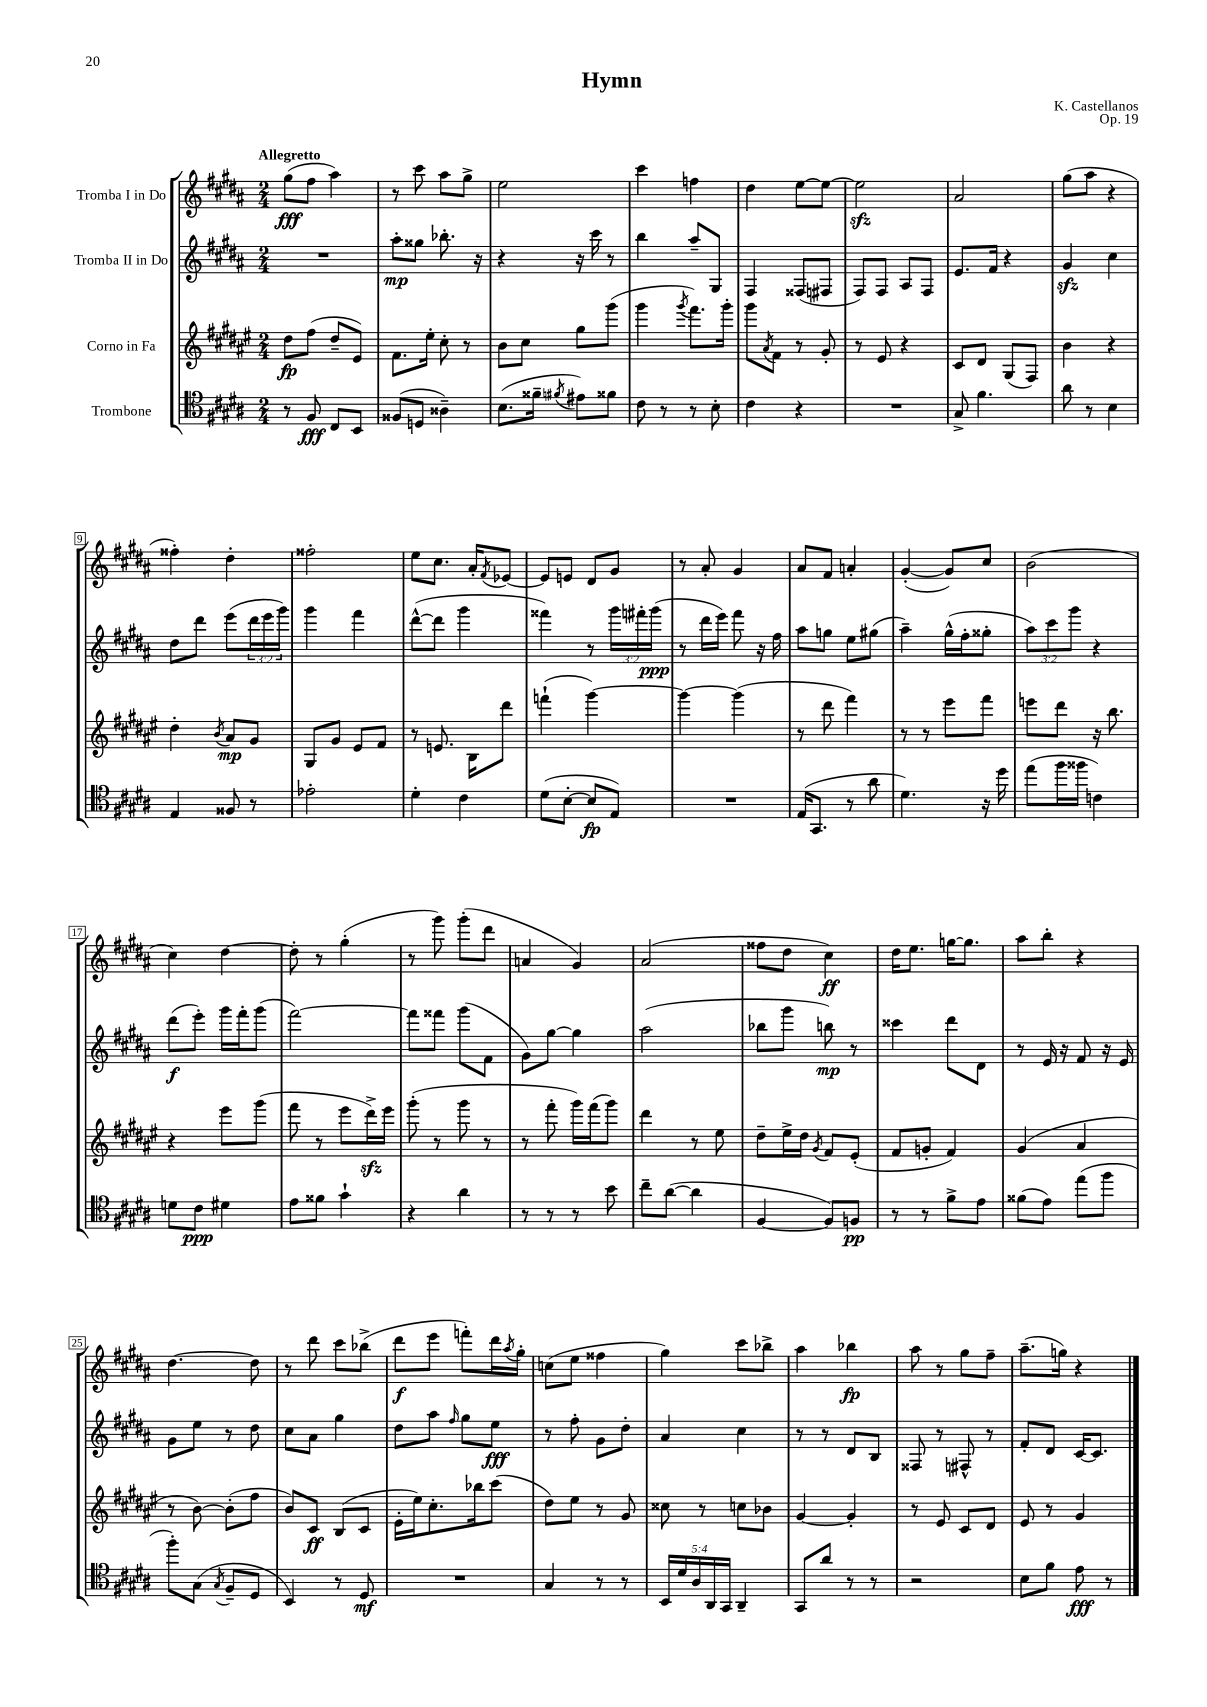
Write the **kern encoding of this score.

**kern	**kern	**kern	**kern
*staff4	*staff3	*staff2	*staff1
*clefC4	*clefG2	*clefG2	*clefG2
*k[f#c#g#d#a#]	*k[f#c#g#d#a#e#]	*k[f#c#g#d#a#]	*k[f#c#g#d#a#]
*M2/4	*M2/4	*M2/4	*M2/4
8r	8dd#	2r	(8gg#
8F#	(8ff#	.	8ff#
8C#	8dd#~	.	4aa#)
8BB	8e#)	.	.
=	=	=	=
(8F##	8.f#	8aa#'	8r
8D	.	8gg##	8ccc#
.	16ee#'	.	.
4A##~)	8cc#'	8.bb-'	8aa#
.	8r	.	8gg#^
.	.	16r	.
=	=	=	=
(8.B	8b	4r	2ee
.	8cc#	.	.
16f##~	.	.	.
8qf#	.	.	.
8e#)	8gg#	16r	.
.	.	16ccc#	.
8f##	(8ggg#	8r	.
=	=	=	=
8c#	4ggg#	4bb	4ccc#
8r	.	.	.
.	8qggg#	.	.
8r	8.fff#)	8aa#~	4ff
8B'	.	8G#	.
.	16ggg#'	.	.
=	=	=	=
4c#	8ggg#	4F#	4dd#
.	8qa#	.	.
.	8f#	.	.
4r	8r	(8F##	[8ee
.	8g#'	8F#	8ee_
=	=	=	=
2r	8r	8F#)	2ee]
.	8e#	8F#	.
.	4r	8A#	.
.	.	8F#	.
=	=	=	=
8G#^	8c#	8.e	2a#
4.f#	8d#	.	.
.	.	16f#	.
.	(8G#	4r	.
.	8F#)	.	.
=	=	=	=
8a#	4b	4g#	(8gg#
8r	.	.	8aa#
4B	4r	4cc#	4r
=	=	=	=
4E	4dd#'	8dd#	4ff##')
.	.	8ddd#	.
.	8qb	.	.
8F##	8a#	(8eee	4dd#'
8r	8g#	24ddd#	.
.	.	24eee	.
.	.	24ggg#)	.
=	=	=	=
2e-'	8G#	4ggg#	2ff##'
.	8g#	.	.
.	8e#	4fff#	.
.	8f#	.	.
=	=	=	=
4d#'	8r	([8ddd#^^	8ee
.	8.e	8ddd#]	8.cc#
4c#	.	4ggg#	.
.	16B	.	16a#'
.	.	.	8qf#
.	8ddd#	.	[8e-
=	=	=	=
(8d#	(4fff`	4fff##)	8e-]
[8B'	.	.	8e
8B]	[4ggg#)	8r	8d#
8E)	.	24ggg#	8g#
.	.	24fff#'	.
.	.	(24ggg#	.
=	=	=	=
2r	4ggg#_	8r	8r
.	.	16ddd#	8a#'
.	.	16eee)	.
.	(4ggg#]	8fff#	4g#
.	.	16r	.
.	.	16ff#	.
=	=	=	=
(16E	8r	8aa#	8a#
8.GG#	.	.	.
.	8ddd#	8gg	8f#
8r	4fff#)	8ee	4a'
8a#	.	(8gg#	.
=	=	=	=
4.d#)	8r	4aa#~)	([4g#'
.	8r	.	.
.	8eee#	(16gg#^^	8g#])
.	.	16ff#'	.
16r	8fff#	8gg##'	8cc#
16dd#	.	.	.
=	=	=	=
(8ee	8eee	12aa#)	(2b
.	.	12ccc#	.
16ff#	8ddd#	.	.
.	.	12ggg#	.
16ff##	.	.	.
4c)	16r	4r	.
.	8.bb	.	.
=	=	=	=
8d	4r	(8ddd#	4cc#)
8c#	.	8eee')	.
4d#	8eee#	16ggg#	[4dd#
.	.	16fff#'	.
.	(8ggg#	(8ggg#	.
=	=	=	=
8e	8fff#	[2fff#)	8dd#']
8f##	8r	.	8r
4g#`	8eee#	.	(4gg#'
.	16ddd#^)	.	.
.	16eee#	.	.
=	=	=	=
4r	(8ggg#'	8fff#]	8r
.	8r	8fff##	8ggg#)
4a#	8ggg#	(8ggg#	(8ggg#'
.	8r	8f#	8ddd#
=	=	=	=
8r	8r	8g#)	4a
8r	8fff#'	[8gg#	.
8r	16ggg#)	4gg#]	4g#)
.	(16fff#	.	.
8b	8ggg#)	.	.
=	=	=	=
8cc#~	4ddd#	(2aa#	(2a#
([8a#	.	.	.
4a#]	8r	.	.
.	8ee#	.	.
=	=	=	=
[4F#	8dd#~	8bb-	8ff##
.	16ee#^	8ggg#	8dd#
.	16dd#	.	.
.	8qg#	.	.
8F#])	8f#	8bb)	4cc#)
8F	(8e#'	8r	.
=	=	=	=
8r	8f#	4ccc##	16dd#
.	.	.	8.ee
8r	8g'	.	.
8f#^	4f#)	8ddd#	[16gg
.	.	.	8.gg]
8e	.	8d#	.
=	=	=	=
(8f##	(4g#	8r	8aa#
8e)	.	16e	8bb'
.	.	16r	.
(8ee	4a#	8f#	4r
8ff#	.	16r	.
.	.	16e	.
=	=	=	=
8ff#')	8r	8g#	[4.dd#
(8G#	[8b)	8ee	.
8qG#	.	.	.
8F#~	(8b']	8r	.
8D#	8ff#	8dd#	8dd#]
=	=	=	=
4BB)	8b)	8cc#	8r
.	8c#	8a#	8ddd#
8r	(8B	4gg#	8ccc#
8D#	8c#	.	(8bb-^
=	=	=	=
2r	16e#'	8dd#	8ddd#
.	16ee#)	.	.
.	8.cc#'	8aa#	8eee
.	.	16qqff#	.
.	.	8gg#	8fff')
.	16bb-	.	.
.	(8ccc#	8ee	16ddd#
.	.	.	8qaa#
.	.	.	16gg#'
=	=	=	=
4G#	8dd#)	8r	(8cc
.	8ee#	8ff#'	8ee
8r	8r	8g#	4ff##
8r	8g#	8dd#'	.
=	=	=	=
20BB	8cc##	4a#	4gg#)
20d#	.	.	.
20A#	.	.	.
.	8r	.	.
20AA#	.	.	.
20GG#	.	.	.
4AA#~	8cc	4cc#	8ccc#
.	8b-	.	8bb-^
=	=	=	=
8GG#	[4g#	8r	4aa#
8a#	.	8r	.
8r	4g#']	8d#	4bb-
8r	.	8B	.
=	=	=	=
2r	8r	8F##	8aa#
.	8e#	8r	8r
.	8c#	8F#^^	8gg#
.	8d#	8r	8ff#~
=	=	=	=
8B	8e#	8f#'	(8.aa#~
8f#	8r	8d#	.
.	.	.	16gg)
8e	4g#	[16c#	4r
.	.	8.c#]	.
8r	.	.	.
==	==	==	==
*-	*-	*-	*-
